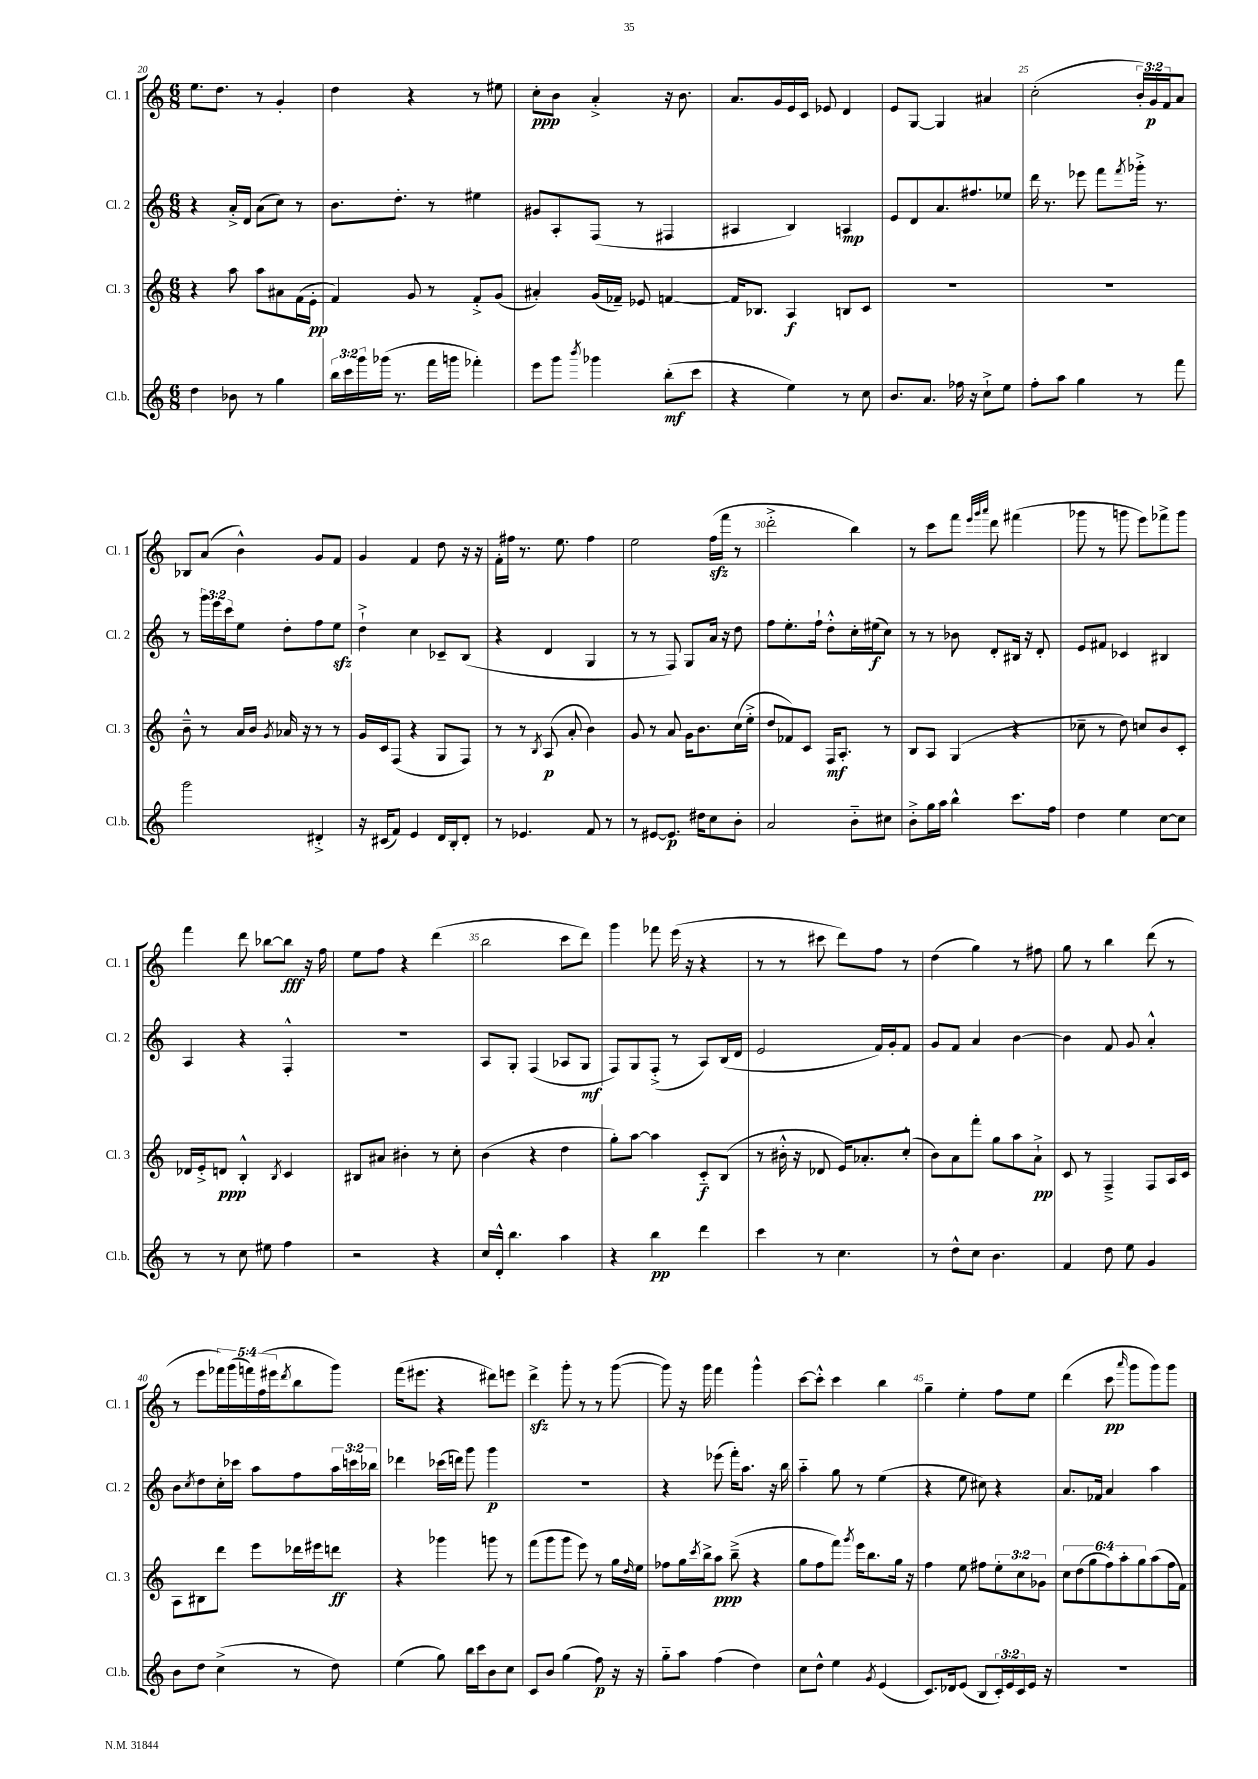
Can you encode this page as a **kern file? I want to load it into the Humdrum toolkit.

**kern	**kern	**kern	**kern
*staff4	*staff3	*staff2	*staff1
*clefG2	*clefG2	*clefG2	*clefG2
*k[]	*k[]	*k[]	*k[]
*M6/8	*M6/8	*M6/8	*M6/8
4dd	4r	4r	8.ee
.	.	.	8.dd
8b-	8aa	16a'^	.
.	.	16d	.
8r	8aa	(8a	8r
4gg	8a#	8cc)	4g'
.	(16f	8r	.
.	16e'	.	.
=	=	=	=
24bb	4f)	8.b	4dd
24ccc	.	.	.
24ggg	.	.	.
(16ggg-	.	.	.
8.r	.	8.dd'	.
.	8g	.	4r
16fff	8r	8r	.
16ggg	.	.	.
4fff-')	8f'^	4ee#	8r
.	(8g	.	8ee#
=	=	=	=
8eee	4a#')	8g#	8cc'
8ggg	.	8A'	8b
8qbbb	.	.	.
4ggg-	(16g	(8F	4a'^
.	16f-~)	.	.
.	8e-	8r	.
(8bb'	[4f	4F#	16r
.	.	.	8.b
8ccc	.	.	.
=	=	=	=
4r	16f]	4A#	8.a
.	8.B-	.	.
.	.	.	16g
4ee)	4A	4B)	16e
.	.	.	16c
.	.	.	8e-
8r	8B	4A	4d
8cc	8c	.	.
=	=	=	=
8.b	2.r	8e	8e
.	.	8d	[8G
8.a	.	.	.
.	.	8.a	4G]
16ff-	.	.	.
16r	.	8.ff#	.
8cc`^	.	.	4a#
8ee	.	8ee-	.
=	=	=	=
8ff'	2.r	16ddd	(2cc'
.	.	8.r	.
8aa	.	.	.
4gg	.	8eee-	.
.	.	8fff	.
.	.	8qfff	.
8r	.	16ggg-'^	24b')
.	.	.	24g
.	.	8.r	.
.	.	.	24f
8fff	.	.	8a
=	=	=	=
2ggg	8b~^^	8r	8B-
.	8r	24ggg	(8a
.	.	24eee	.
.	.	24ccc	.
.	16a	8ee	4b^^)
.	16b	.	.
.	8qg	.	.
.	16a-	8dd'	.
.	16r	.	.
4d#'^	8r	8ff	8g
.	8r	8ee	8f
=	=	=	=
16r	16g	4dd`^	4g
(16c#	16c	.	.
8f)	(8F	.	.
4e	4r	4cc	4f
16d	8G	8c-~	8dd
16B'	.	.	.
8d'	8F)	(8B	16r
.	.	.	16r
=	=	=	=
8r	8r	4r	16f'
.	.	.	16ff#
4.e-	8r	.	8.r
.	8qB	.	.
.	(8A	4d	.
.	.	.	8.ee
.	8a'	.	.
8f	4b)	4G	4ff#
8r	.	.	.
=	=	=	=
8r	8g	8r	2ee
[8e#	8r	8r	.
8.e#]	8a	8F)	.
.	16g	8G	.
16dd#	8.b	.	.
8cc	.	16a	(16ff
.	.	16r	16fff
8b'	(16cc	8dd	8r
.	16ee'^	.	.
=	=	=	=
2a	8dd	8ff	2ddd'^
.	8f-)	8.ee'	.
.	8c	.	.
.	.	16ff`	.
.	16F	8dd'^^	.
.	8.A'	.	.
8b'~	.	16cc'	4bb)
.	.	(16ee#	.
8cc#	8r	8cc)	.
=	=	=	=
8b'^	8B	8r	8r
16gg	8A	8r	8ccc
16aa	.	.	.
4bb^^	(4G	8b-	8fff
.	.	.	32qqeee
.	.	.	32qqggg
.	.	.	32qqaaa
.	.	8d'	8ddd
8.ccc	4r	16B#	(4fff#
.	.	16r	.
.	.	8d'	.
16ff	.	.	.
=	=	=	=
4dd	8cc-~	8e	8ggg-
.	8r	8f#	8r
4ee	8dd)	4c-	8ggg
.	8cc	.	8eee)
[8cc	8b	4B#	8fff-^
8cc]	8c'	.	8ggg
=	=	=	=
8r	16d-	4A	4fff
.	16e'^	.	.
8r	8d	.	.
8cc	4B'^^	4r	8ddd
8ee#	.	.	[8bb-
.	8qB	.	.
4ff	4c	4F'^^	8bb-]
.	.	.	16r
.	.	.	16ff
=	=	=	=
2r	8B#	2.r	8ee
.	8a#	.	8ff
.	4b#'	.	4r
4r	8r	.	(4ddd
.	8cc'	.	.
=	=	=	=
16cc	(4b	8A	2bb
16d'^^	.	.	.
4.bb	.	8G'	.
.	4r	(4F	.
4aa	4dd	8A-	8ccc
.	.	8G	8ddd)
=	=	=	=
4r	8gg')	8F)	4ggg
.	[8aa	8G	.
4bb	4aa]	(8F'^	8fff-
.	.	8r	(16eee
.	.	.	16r
4ddd	8c'~	8A)	4r
.	(8B	(16B	.
.	.	16d	.
=	=	=	=
4ccc	8r	2e	8r
.	16b#'^^	.	8r
.	16r	.	.
8r	8d-	.	8ccc#
4.cc	16e)	.	8ddd)
.	8.a-'	.	.
.	.	16f)	8ff
.	.	16g'	.
.	(8cc'^^	8f	8r
=	=	=	=
8r	8b)	8g	(4dd
8dd^^	8a	8f	.
8cc	8fff'	4a	4gg)
4.b	8gg	.	.
.	8aa	[4b	8r
.	8a`^	.	8ff#
=	=	=	=
4f	8c	4b]	8gg
.	8r	.	8r
8dd	4F~^	8f	4bb
8ee	.	8g	.
4g	8F	4a'^^	(8ddd
.	16A	.	8r
.	16c	.	.
=	=	=	=
8b	8A	8b	8r
.	.	8qcc	.
8dd	8B#	8dd	8eee
(4cc^	8ddd	16cc'	20fff-)
.	.	.	(20ggg
.	.	16ccc-	.
.	.	.	20fff)
.	8eee	8aa	.
.	.	.	(20ff
.	.	.	20eee#
.	.	.	8qddd
8r	16ddd-	8ff	8bb
.	16eee#	.	.
8dd)	8ddd	24aa	8ggg)
.	.	24ccc	.
.	.	24bb-	.
=	=	=	=
(4ee	4r	4ddd-	(16fff
.	.	.	8.eee#
8gg)	4ggg-	(16ccc-	4r
.	.	16ddd)	.
16bb	.	8ggg	.
16ccc	.	.	.
8b	8ggg	4ggg	8ddd#)
8cc	8r	.	8eee
=	=	=	=
8c	(8fff	2.r	4ddd^
8b	8ggg	.	.
(4gg	8ggg	.	8ggg'
.	8eee)	.	8r
8ff)	8r	.	8r
16r	16gg	.	([8ggg
.	16qqdd	.	.
16r	16ee	.	.
=	=	=	=
8gg'~	8ff-	4r	8ggg])
8aa	16gg	.	16r
.	8qccc	.	.
.	16bb^	.	16ggg
(4ff	8aa	(8eee-	4fff
.	(8bb~^	16fff')	.
.	.	8.aa	.
4dd)	4r	.	4ggg^^
.	.	16r	.
.	.	16bb	.
=	=	=	=
8cc	8gg	4aa'~	[8ccc
8dd^^	8ff	.	8ccc'^^]
4ee	8fff)	8gg	4ccc
.	8qggg	.	.
.	16eee	8r	.
.	8.bb	.	.
8qg	.	.	.
(4e	.	(4ee	4bb
.	16gg	.	.
.	16r	.	.
=	=	=	=
8.c)	4ff	4r	4gg~
16d-	.	.	.
(8e	8ee	8ee	4ee'
8B	8ff#	8cc#)	.
24c')	12ee'	4r	8ff
24e	.	.	.
24c	12cc	.	.
16e	.	.	8ee
.	12g-	.	.
16r	.	.	.
=	=	=	=
2.r	12cc	8.a	(4ddd
.	(12dd	.	.
.	12gg	.	.
.	.	16f-	.
.	12ff)	4a	8ccc
.	12aa'	.	.
.	.	.	16qqaaa
.	.	.	8ggg
.	12gg	.	.
.	(8aa	4aa	8ggg)
.	16ff	.	8ggg
.	16f)	.	.
==	==	==	==
*-	*-	*-	*-
